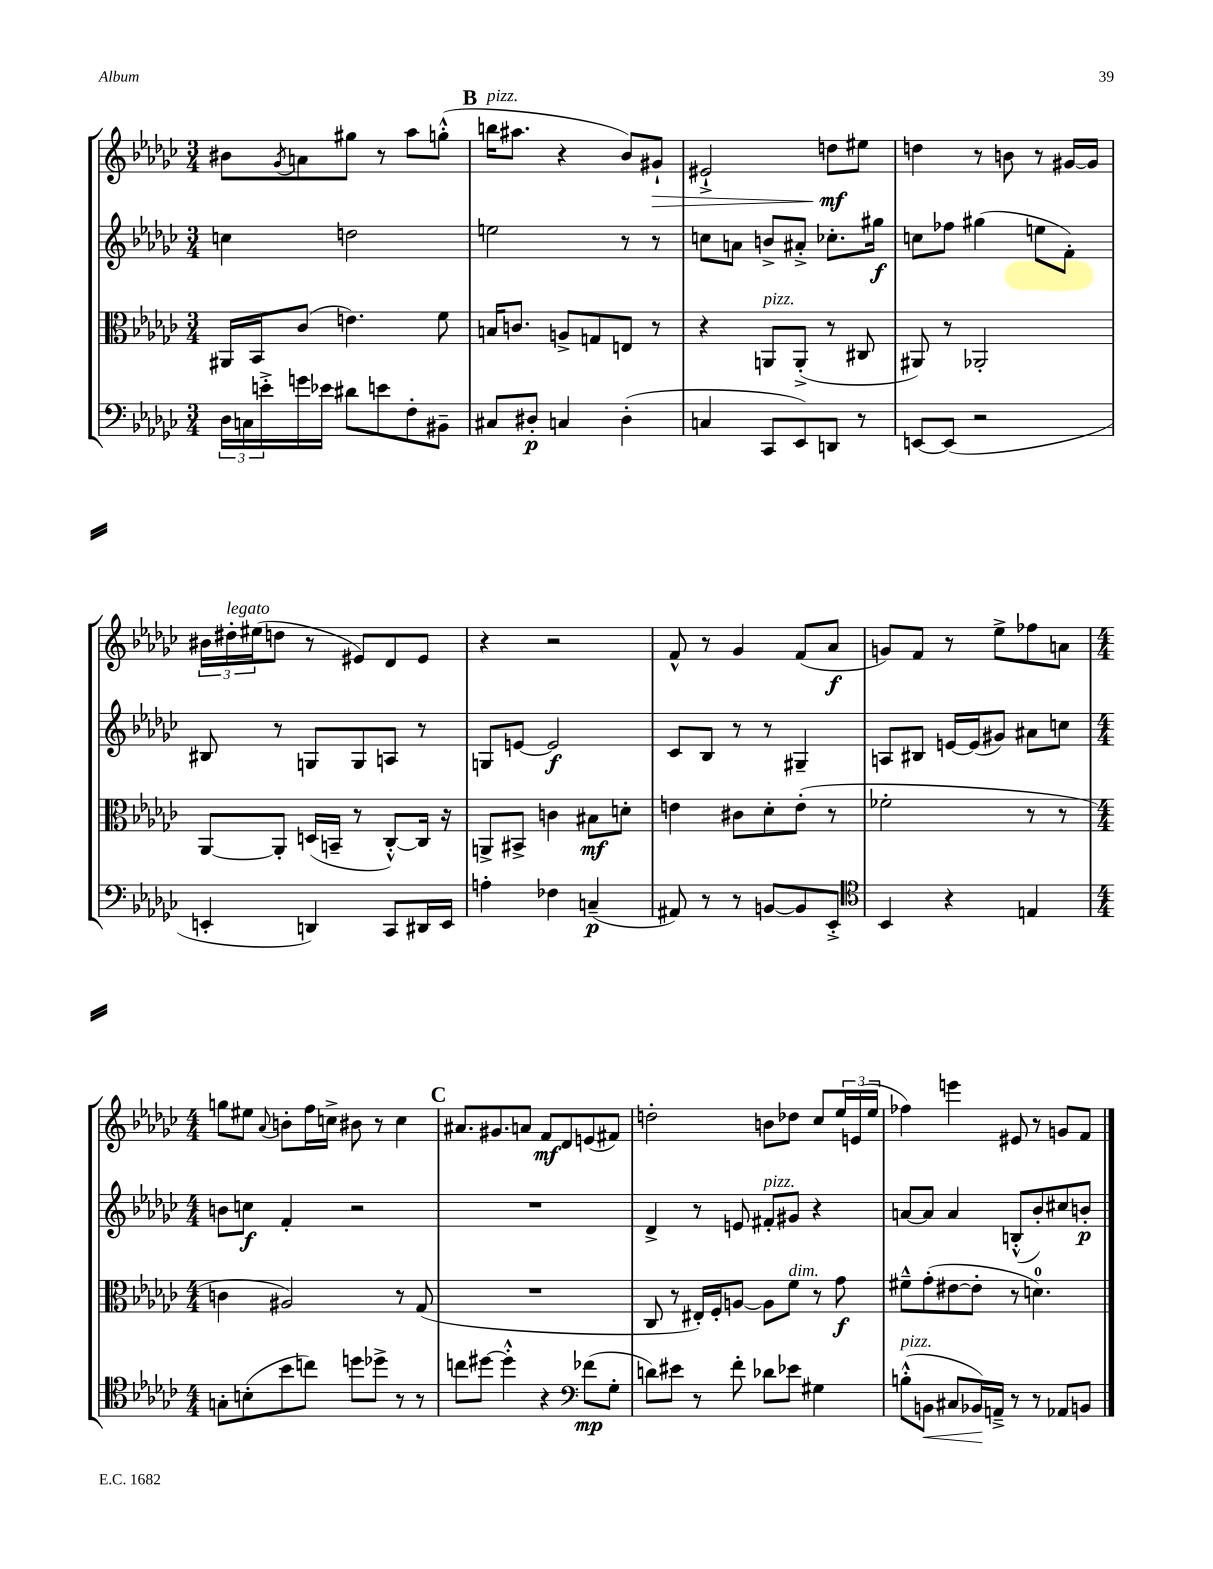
<<
\new StaffGroup <<
\new Staff = "s0" {
    \clef treble \key ges \major \numericTimeSignature \time 3/4
    bis'8 \acciaccatura { ges'8 } a'8 gis''8 r8 aes''8 g''8-.-^( |
    \mark \markup { \bold "B" } b''16^\markup { \italic "pizz." } ais''8. r4 bes'8) gis'8-!\> |
    eis'2-!-> d''8\mf\! eis''8 |
    d''4 r8 b'8 r8 gis'16~ gis'16 |
    \tuplet 3/2 { bis'16 dis''16-.^\markup { \italic "legato" } eis''16( } d''8 r8 eis'8) des'8 eis'8 |
    r4 r2 |
    f'8-^ r8 ges'4 f'8( aes'8\f |
    g'8) f'8 r8 ees''8-> fes''8 a'8 |
    \numericTimeSignature \time 4/4 g''8 eis''8 \appoggiatura { aes'8 } b'8-. f''16 c''16-> bis'8 r8 c''4 |
    \mark \markup { \bold "C" } ais'8. gis'8. a'8 f'8\mf des'8 e'8( fis'8) |
    d''2-. b'8 des''8 ces''8 \tuplet 3/2 { ees''16 e'16( ees''16 } |
    fes''4) e'''4 eis'8 r8 g'8 f'8 \bar "|." |
}
\new Staff = "s1" {
    \clef treble \key ges \major \numericTimeSignature \time 3/4
    c''4 d''2 |
    \mark \markup { \bold "B" } e''2 r8 r8 |
    c''8 a'8 b'8-> ais'8-.-> ces''8.-. gis''16\f |
    c''8 fes''8 gis''4( e''8 f'8-.) |
    bis8 r8 g8 g8 a8 r8 |
    g8 e'8~ e'2\f |
    ces'8 bes8 r8 r8 gis4-- |
    a8 bis8 e'16~ e'16( gis'8) ais'8 c''8 |
    \numericTimeSignature \time 4/4 b'8 c''8\f f'4-. r2 |
    \mark \markup { \bold "C" } R1 |
    des'4-> r8 e'8 fis'8-.^\markup { \italic "pizz." } gis'8 r4 |
    a'8~ a'8 a'4 b8-.-^( bes'8-.) cis''8 b'8-.\p \bar "|." |
}
\new Staff = "s2" {
    \clef alto \key ges \major \numericTimeSignature \time 3/4
    ais,16 bes,16 ces'8( e'4.) f'8 |
    \mark \markup { \bold "B" } b16 c'8. a8-> g8 e8 r8 |
    r4 a,8^\markup { \italic "pizz." } a,8-.->( r8 cis8 |
    ais,8) r8 aes,2-. |
    aes,8~ aes,8-. d16( b,16-- r8 ces8~-.-^) ces16 r16 |
    a,8-> bis,8-> c'4 bis8\mf d'8-. |
    e'4 cis'8 des'8-. e'8-.( r8 |
    fes'2-. r8 r8 |
    \numericTimeSignature \time 4/4 c'4 ais2) r8 ges8( |
    \mark \markup { \bold "C" } R1 |
    ces8 r8 eis16-.) f16-. a8~ a8 f'8^\markup { \italic "dim." } r8 ges'8\f |
    fis'8---^ ges'8-.( eis'8~ eis'8-. r8 d'4.-0) \bar "|." |
}
\new Staff = "s3" {
    \clef bass \key ges \major \numericTimeSignature \time 3/4
    \tuplet 3/2 { des16 c16 e'16-.-> } g'16 ees'16 dis'8 e'8 f8-. bis,8-- |
    \mark \markup { \bold "B" } cis8 dis8-.\p c4 dis4-.( |
    c4 ces,8 ees,8) d,8 r8 |
    e,8~ e,8( r2 |
    e,4-. d,4) ces,8 dis,16 e,16 |
    a4-. fes4 c4--\p( |
    ais,8) r8 r8 b,8~ b,8 ees,8-.-> |
    \clef tenor bes,4 r4 e4 |
    \numericTimeSignature \time 4/4 g8-. b8-.( bes'8 c''8) d''8 des''8-> r8 r8 |
    \mark \markup { \bold "C" } c''8 dis''8~ dis''4-.-^ r4 \clef bass fes'8\mp( ges8-. |
    d'8) eis'8 r8 f'8-. des'8 ees'8 gis4 |
    b8-.-^^\markup { \italic "pizz." }( b,8\< cis8 bes,16\!) a,16---> r8 r8 aes,8 b,8 \bar "|." |
}
>>
>>
\layout { \context { \Score \remove "Bar_number_engraver" } }
